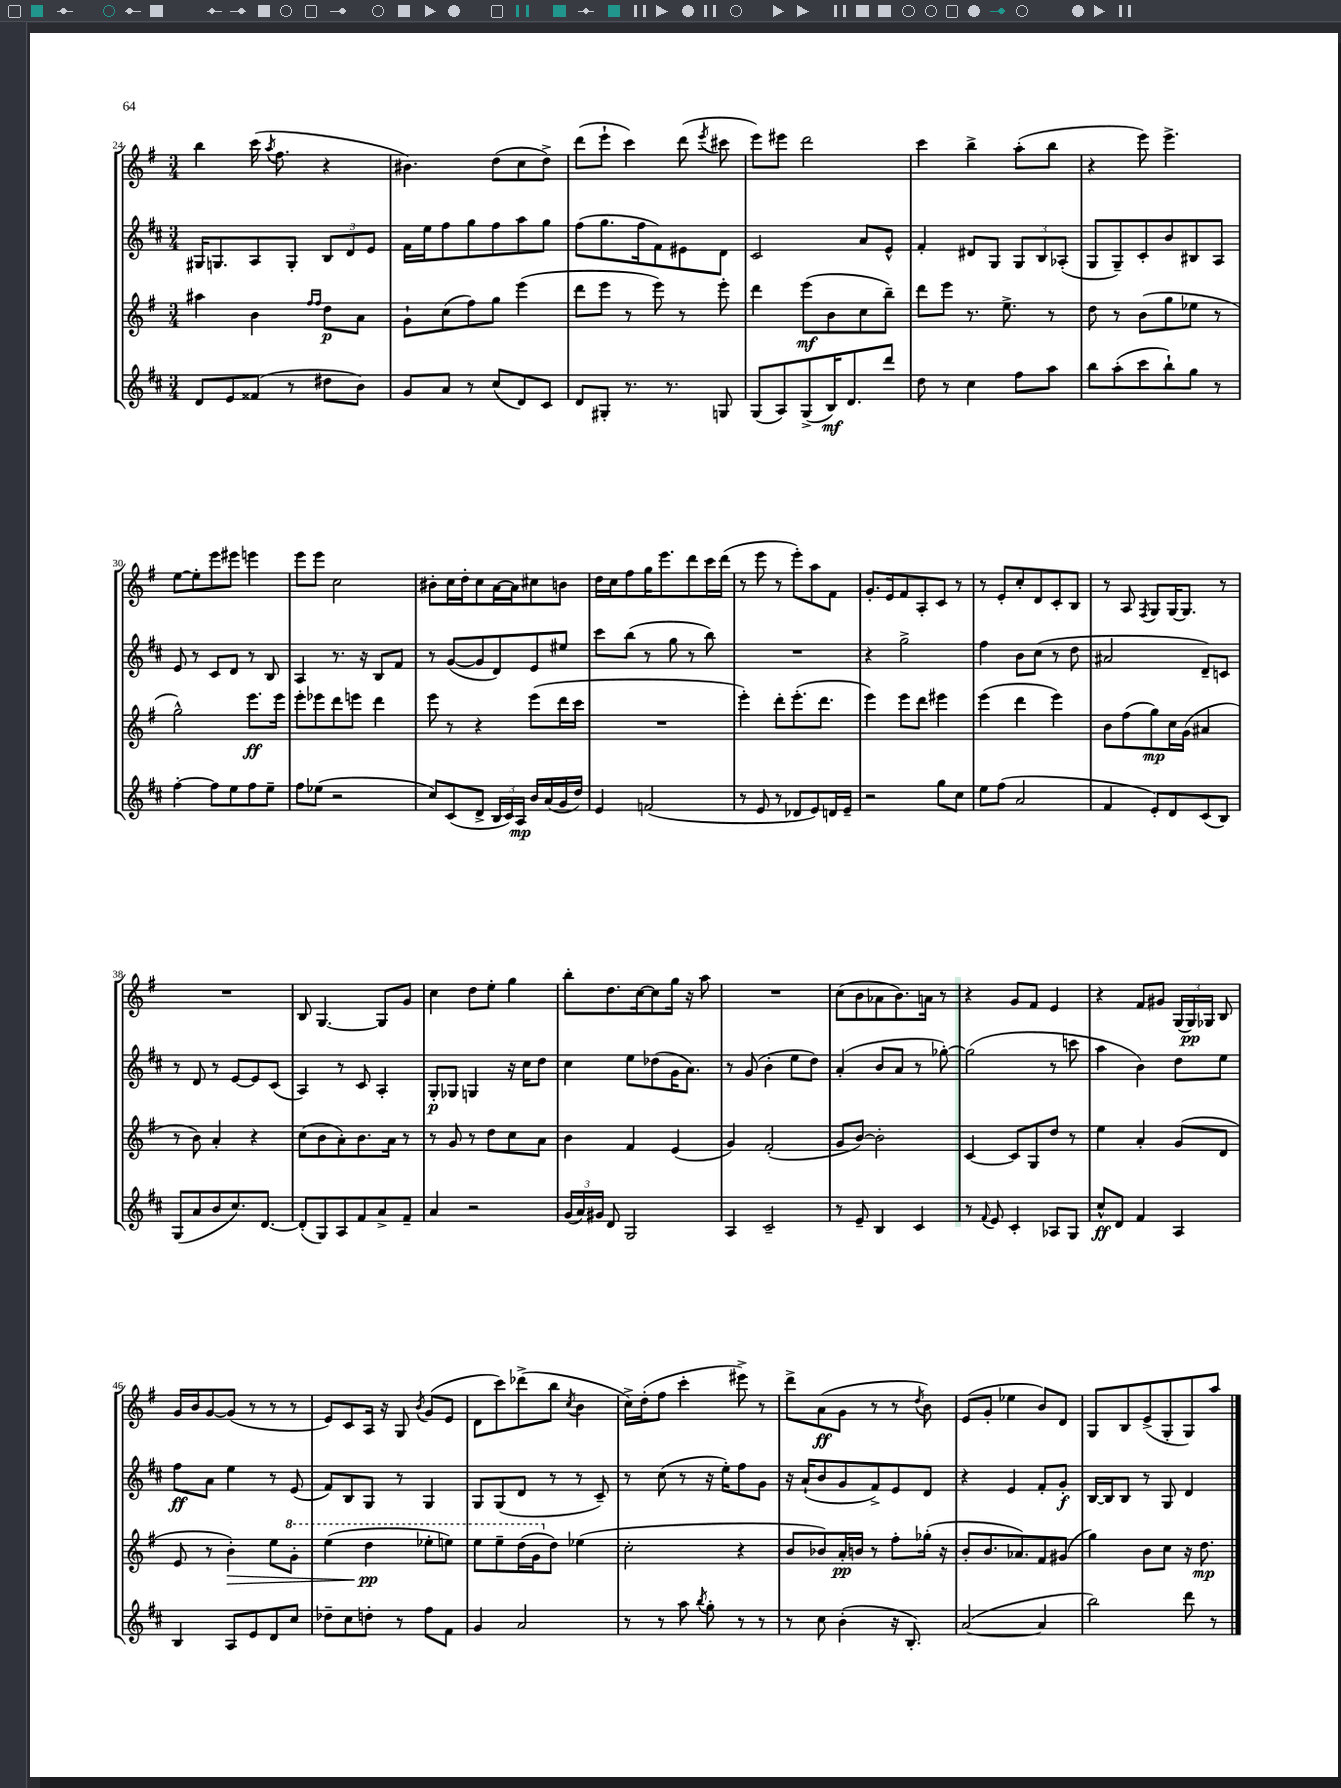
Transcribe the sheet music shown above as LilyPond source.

<<
\new StaffGroup <<
\new Staff = "s0" {
    \clef treble \key g \major \numericTimeSignature \time 3/4
    \autoBeamOff b''4 c'''16( \acciaccatura { a''8 } fis''8. r4 |
    bis'4.) d''8[( c''8 d''8]->) |
    d'''8[( e'''8]-! c'''4) d'''8( \acciaccatura { e'''8 } cis'''8 |
    e'''8[) eis'''8] d'''2 |
    c'''4 b''4-> a''8[-.( b''8] |
    r4 e'''8) e'''4.-> |
    e''8[~ e''8-. e'''8 eis'''8] e'''4 |
    e'''8[ e'''8] c''2 |
    bis'8[-. c''16 d''16-. c''8 a'16~ a'16 cis''8 b'8] |
    d''16[ c''16 fis''8 g''16 e'''8. d'''8 c'''16 d'''16]( |
    r8 e'''8 r8 e'''8[-.) a''8 fis'8] |
    g'8.[-. e'16 fis'8 a8-. c'8] r8 |
    r8 e'8[-. c''8-. d'8 c'8-. b8] |
    r8 a8 \acciaccatura { fis8 } g8[ g16~ g8.] r8 |
    R2. |
    b8 g4.~ g8[ g'8] |
    c''4 d''8[ e''8]-. g''4 |
    b''8[-. d''8. c''16~ c''8 g''16] r16 a''8 |
    R2. |
    c''8[( b'8 aes'8 b'8.) a'16] r8 |
    r4 g'8[ fis'8] e'4 |
    r4 fis'8[ gis'8] \tuplet 3/2 { g16[( g16\pp) ges16] } b8 |
    g'16[ b'16 g'8~ g'8]( r8 r8 r8 |
    e'8[) c'8 a16] r16 g8 \acciaccatura { b'8 } g'8[( e'8] |
    d'8[ c'''8) des'''8->( b''8] \acciaccatura { c''8 } b'4 |
    c''16[->) d''16-.( fis''8] c'''4-. eis'''8->) r8 |
    d'''8[-> a'8\ff( g'8] r8 r8 \acciaccatura { d''8 } b'8) |
    e'8[( g'8]-. ees''4 b'8[) d'8] |
    g8[ b8 e'8->( g8-. g8) a''8] \bar "|." |
}
\new Staff = "s1" {
    \clef treble \key d \major \numericTimeSignature \time 3/4
    \autoBeamOff gis16[ g8. a8 g8]-. \tuplet 3/2 { b8[ d'8 e'8] } |
    fis'16[ e''16 fis''8 g''8 fis''8 a''8 g''8] |
    fis''8[( g''8. fis''16 fis'8) eis'8 d'8] |
    cis'2 a'8[ e'8]-^ |
    fis'4-. dis'8[ g8] \tuplet 3/2 { g8[ b8 aes8]-.( } |
    g8[ g8--) cis'8-. b'8 bis8 a8] |
    e'8 r8 cis'8[ d'8] r8 b8 |
    a4 r8. r16 b8[ fis'8] |
    r8 g'8[~( g'8 d'8) e'8 eis''8] |
    cis'''8[ b''8]( r8 g''8 r8 b''8) |
    R2. |
    r4 g''2-> |
    fis''4 b'8[ cis''8]( r8 d''8 |
    ais'2 d'8[--) c'8] |
    r8 d'8 r8 e'8[~ e'8 cis'8]( |
    a4) r8 cis'8 a4-. |
    g8[-.\p ges8] g4 r16 cis''16[ d''8] |
    cis''4 e''8[ des''8( g'16 a'8.]) |
    r8 g'8( b'4-. e''8[ d''8]) |
    a'4-.( b'8[ a'8] r8 ges''8~-.) |
    ges''2( r8 c'''8 |
    a''4 b'4) d''8[ e''8] |
    fis''8[\ff a'8] e''4 r8 e'8( |
    fis'8[) b8 g8] r8 g4 |
    g8[ g8( d'8] r8 r8 cis'8--) |
    r8 cis''8( r8 r16 e''16[-.) fis''8 g'8] |
    r16 a'16[-!( b'8 g'8 fis'8->) e'8 d'8] |
    r4 e'4 fis'8[-. g'8]-.\f |
    b16[~ b16 b8] r8 g8 d'4 \bar "|." |
}
\new Staff = "s2" {
    \clef treble \key g \major \numericTimeSignature \time 3/4
    \autoBeamOff ais''4 b'4 \grace { fis''16[ fis''16] } d''8[\p a'8] |
    g'8[-! c''8( fis''8) g''8] e'''4( |
    d'''8[ e'''8] r8 e'''8) r8 e'''8-. |
    d'''4 e'''8[\mf( b'8 c''8 b''8]--) |
    d'''8[ e'''8] r8. e''8.-> r8 |
    d''8 r8 b'8[( g''8 ees''8] r8 |
    g''2-^) e'''8.[\ff e'''16] |
    e'''8[-. ees'''8 d'''8 e'''8] d'''4 |
    e'''8 r8 r4 e'''8[( d'''16 c'''16] |
    R2. |
    e'''4-.) d'''8[-. e'''8.-.( d'''8.] |
    e'''4) e'''8[ d'''8] eis'''4 |
    e'''4( d'''4 e'''4) |
    b'8[ fis''8( g''8\mp) c''16 g'16]( ais'4 |
    r8 b'8) a'4-. r4 |
    c''8[( b'8 a'8-.) b'8. a'16] r8 |
    r8 g'8 r8 d''8[ c''8 a'8] |
    b'4 fis'4 e'4( |
    g'4) fis'2-.( |
    g'8[ b'8]~) b'2-. |
    c'4~ c'8[ g8 d''8] r8 |
    e''4 a'4-. g'8[( d'8] |
    e'8 r8 b'4-.\>) e''8[ \ottava #1 g''8]-. |
    e'''4( d'''4\pp\! ees'''8[-. e'''8]) |
    e'''8[ e'''8-- d'''16( g''16 \ottava #0 d''8]) ees''4( |
    c''2-. r4 |
    b'8[ bes'8) a'16-.\pp b'16] r8 fis''8[-. ges''16]-.( r16 |
    b'8[-. b'8. aes'8.) fis'8 gis'8]( |
    g''4) b'8[ c''8] r16 d''8.\mp \bar "|." |
}
\new Staff = "s3" {
    \clef treble \key d \major \numericTimeSignature \time 3/4
    \autoBeamOff d'8[ e'8 fisis'8]( r8 dis''8[ b'8]) |
    g'8[ a'8] r8 cis''8[( d'8) cis'8] |
    d'8[ gis8]-. r8. r8. g8 |
    g8[( a8) g8->( b16\mf) d'8. d'''8] |
    d''8 r8 cis''4 fis''8[ a''8] |
    b''8[ a''8-.( cis'''8 b''8-!) g''8] r8 |
    fis''4~-. fis''8[ e''8 fis''8 e''8]-- |
    fis''8[ ees''8]( r2 |
    cis''8[) cis'8( d'8]-> \tuplet 3/2 { b16[ cis'16) a16]\mp } b'16[ a'16( g'16 d''16]) |
    e'4 f'2( |
    r8 e'8 r8 des'8[ e'8) d'16 e'16]-- |
    r2 g''8[ cis''8] |
    e''8[ fis''8]( a'2 |
    fis'4 e'8[-.) d'8 cis'8( b8]) |
    g8[( a'8 b'8 cis''8.) d'8.]~ |
    d'8[-.( g8) a8 fis'8 a'8-> fis'8]-- |
    a'4 r2 |
    \tuplet 3/2 { g'16[( a'16) gis'16] } d'8 g2 |
    a4 cis'2-- |
    r8 e'8-- b4 cis'4 |
    r8 \appoggiatura { fis'8 } e'8 cis'4-. aes8[ g8] |
    cis''8[-^\ff d'8] fis'4 a4 |
    b4 a8[ e'8 d'8 cis''8] |
    des''8[-- cis''8 d''8]-. r8 fis''8[ fis'8] |
    g'4 a'2 |
    r8 r8 a''8 \acciaccatura { b''8 } g''8-. r8 r8 |
    r8 cis''8 b'4-.( r16 b8.-.) |
    a'2~( a'4 |
    b''2) d'''8 r8 \bar "|." |
}
>>
>>
\layout { \context { \Score currentBarNumber = #24 } }
